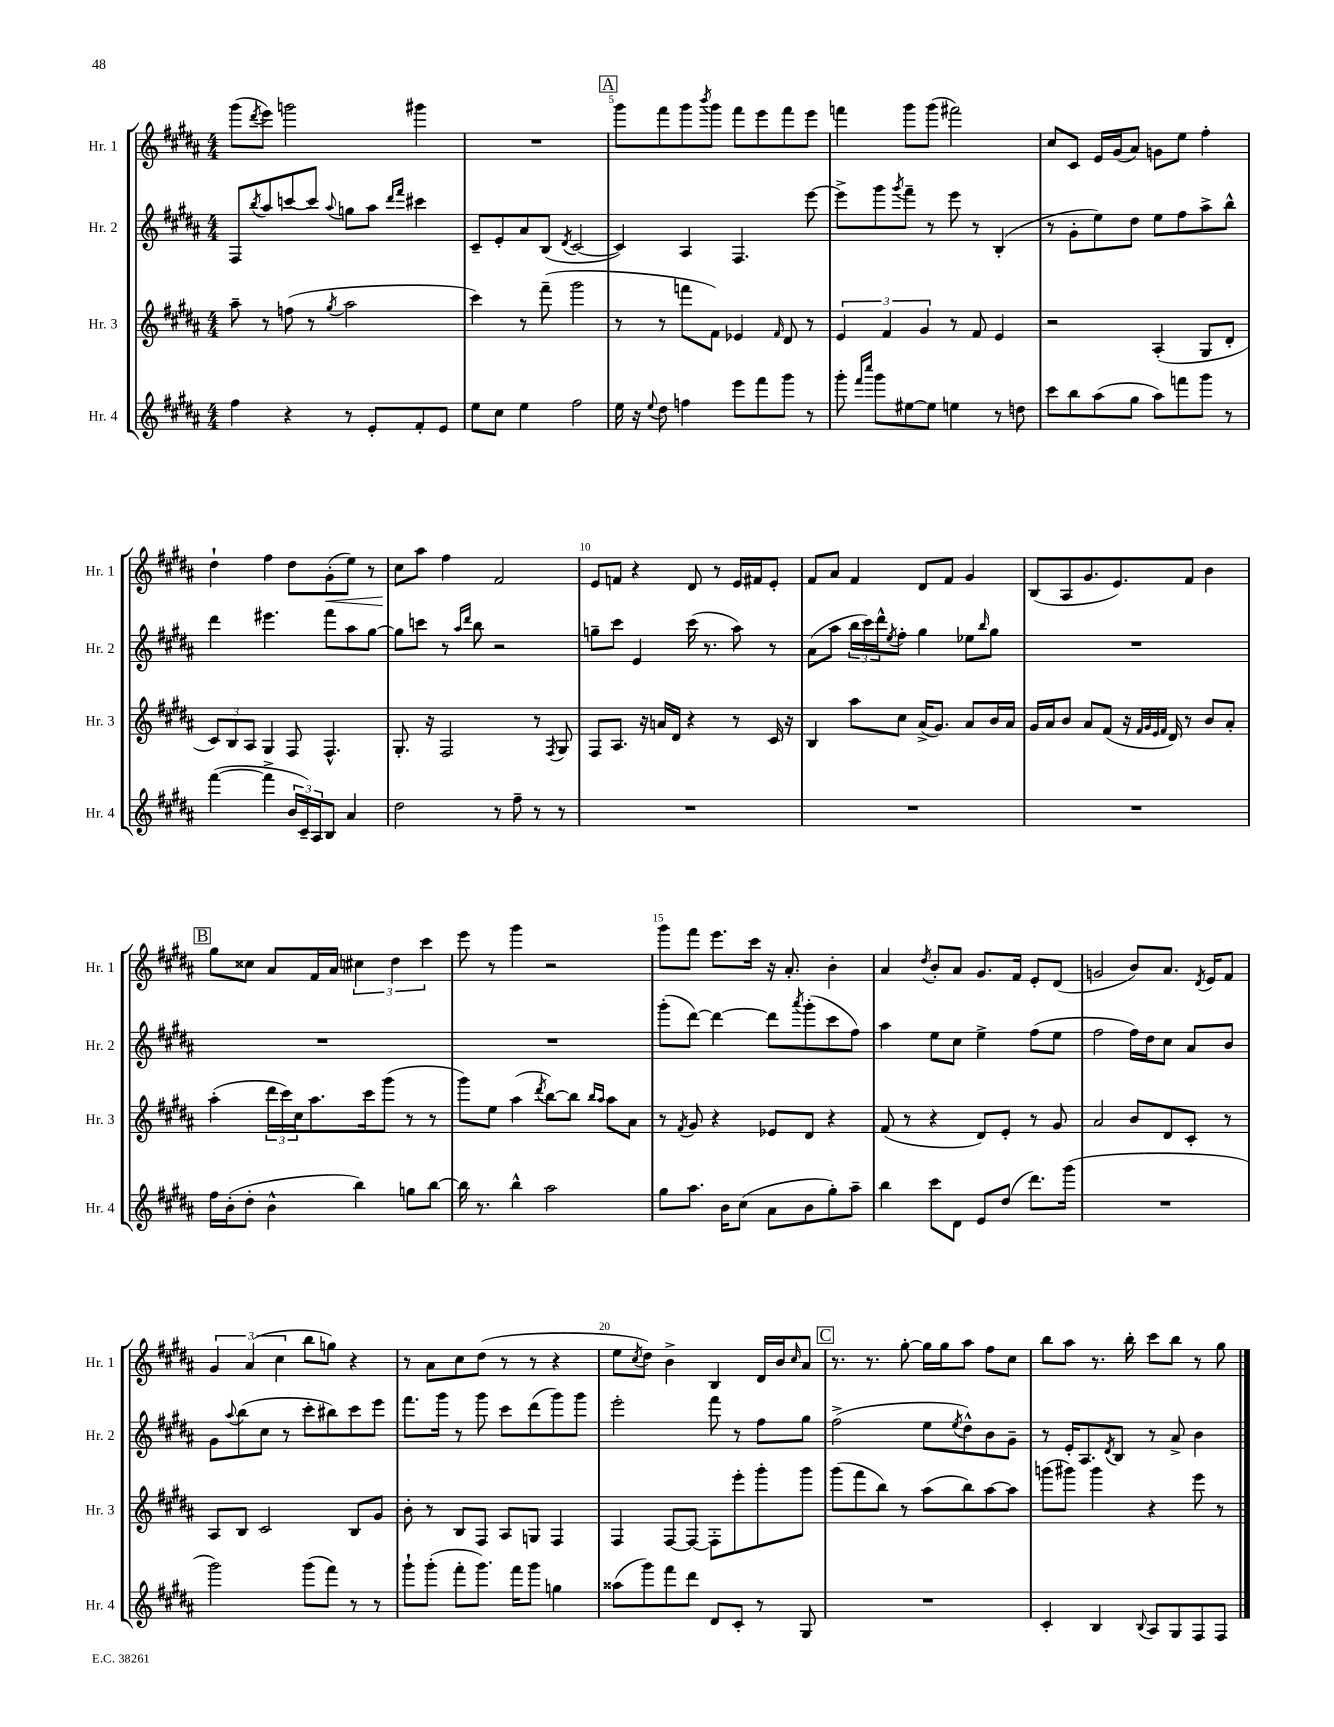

**kern	**kern	**kern	**kern	**dynam
*part4	*part3	*part2	*part1	*part1
*staff4	*staff3	*staff2	*staff1	*staff1
*I"Hr. 4	*I"Hr. 3	*I"Hr. 2	*I"Hr. 1	*
*I'Hr. 4	*I'Hr. 3	*I'Hr. 2	*I'Hr. 1	*
*clefG2	*clefG2	*clefG2	*clefG2	*
*k[f#c#g#d#a#]	*k[f#c#g#d#a#]	*k[f#c#g#d#a#]	*k[f#c#g#d#a#]	*
*M4/4	*M4/4	*M4/4	*M4/4	*
=3	=3	=3	=3	=3
4ff#\	8aa#~\	8F#/L	(8ggg#\L	.
.	.	8qbb/	8qddd#/	.
.	8r	8aa#/	8eee\J)	.
4r	(8ffn\	[8cccn/	2gggn\	.
.	8r	8ccc/J]	.	.
.	8qgg#/	8qqaa#/	.	.
8r	2aa#\	8ggn\L	.	.
8e'/L	.	8aa#\J	.	.
.	.	16qqddd#/LL	.	.
.	.	16qqfff#/JJ	.	.
8f#'/	.	4ccc#X\	4ggg#X\	.
8e/J	.	.	.	.
=4	=4	=4	=4	=4
8ee\L	4ccc#\)	8c#~/L	1r	.
8cc#\J	.	8e'/	.	.
4ee\	8r	8a#/	.	.
.	(8fff#~\	(8B/J	.	.
.	.	8qd#/	.	.
2ff#\	2ggg#\	[2c#/	.	.
!!LO:REH:place=s1:t=A
=5	=5	=5	=5	=5
16ee\	8r	4c#/])	8ggg#\L	.
16r	.	.	.	.
8qqee/	.	.	.	.
8dd#\	8r	.	8fff#\	.
4ffn\	8fffn\L	4A#/	8ggg#\	.
.	.	.	8qbbb/	.
.	8f#\J)	.	8ggg#\J	.
8eee\L	4e-X/	4.F#/	8fff#\L	.
8fff#\	.	.	8eee\	.
.	16qqf#/	.	.	.
8ggg#\J	8d#/	.	8fff#\	.
8r	8r	[8eee\	8eee\J	.
=6	=6	=6	=6	=6
8ggg#'\	6e/	8eee^\L]	4fffn\	.
16qqfff#/LL	.	.	.	.
16qqcccc#/JJ	.	.	.	.
8ggg#\L	.	8ggg#\	.	.
.	6f#/	.	.	.
.	.	8qggg#/	.	.
[8ee#X\	.	8fff#~\J	8ggg#\L	.
.	6g#/	.	.	.
8ee#\J]	.	8r	(8ggg#\J	.
4een\	8r	8eee\	2fff#X\)	.
.	8f#/	8r	.	.
8r	4e/	(4B'/	.	.
8ddn\	.	.	.	.
=7	=7	=7	=7	=7
8ccc#\L	2r	8r	8cc#/L	.
8bb\	.	8g#'\L	8c#/J	.
(8aa#\	.	8ee\)	16e/LL	.
.	.	.	(16g#/J	.
8gg#\J	.	8dd#\J	8a#/J)	.
8aa#\L)	(4A#'/	8ee\L	8gn\L	.
8fffn\	.	8ff#\	8ee\J	.
8ggg#\J	8G#/L	8aa#^\	4ff#'\	.
8r	8d#'/J	8bb^^\J	.	.
!!LO:LB:g=z
=8	=8	=8	=8	=8
([4fff#\	12c#/L)	4ddd#\	4dd#`\	.
.	12B/	.	.	.
.	12A#/J	.	.	.
4fff#^\]	4G#/	4.eee#X\	4ff#\	.
24b/LL	8F#/	.	8dd#\L	.
24c#~/)	.	.	.	.
24A#/J	.	.	.	.
!	!	!	!	!LO:HP:b
8B/J	4.F#^^/	8fff#\L	(8g#'\	<
4a#/	.	8aa#\	8ee\J)	.
.	.	[8gg#\J	8r	.
=9	=9	=9	=9	=9
2dd#\	8.G#'/	8gg#\L]	8cc#\L	.
.	.	8cccn\J	8aa#\J	[
.	16r	.	.	.
.	2F#/	8r	4ff#\	.
.	.	16qqaa#/LL	.	.
.	.	16qqddd#/JJ	.	.
.	.	8bb\	.	.
8r	.	2r	2f#/	.
8ff#~\	.	.	.	.
8r	8r	.	.	.
.	8qF#/	.	.	.
8r	8G#/	.	.	.
=10	=10	=10	=10	=10
1r	8F#/L	8ggn~\L	8e/L	.
.	8.A#/J	8ccc#\J	8fn/J	.
.	.	4e/	4r	.
.	16r	.	.	.
.	16an/LL	.	.	.
.	16d#/JJ	.	.	.
.	4r	(16ccc#\	8d#/	.
.	.	8.r	.	.
.	.	.	8r	.
.	8r	8aa#\)	16e/LL	.
.	.	.	16f#X/J	.
.	16c#/	8r	8e'/J	.
.	16r	.	.	.
=11	=11	=11	=11	=11
1r	4B/	(8a#\L	8f#/L	.
.	.	8aa#\J	8a#/J	.
.	8aa#\L	24bb\LL	4f#/	.
.	.	24ccc#\)	.	.
.	.	24ddd#^^\J	.	.
.	.	8qee/	.	.
.	8cc#\J	8ff#'\J	.	.
.	(16a#^/KL	4gg#\	8d#/L	.
.	8.g#/J)	.	.	.
.	.	.	8f#/J	.
.	8a#/L	8ee-X\L	4g#/	.
.	.	16qqbb/	.	.
.	16b/L	8gg#\J	.	.
.	16a#/JJ	.	.	.
=12	=12	=12	=12	=12
1r	16g#/LL	1r	(8B/L	.
.	16a#/J	.	.	.
.	8b/J	.	8A#/	.
.	8a#/L	.	8.g#/	.
.	(8f#/J	.	.	.
.	.	.	8.e/)	.
.	16r	.	.	.
.	32qqf#/LLL	.	.	.
.	32qqg#/	.	.	.
.	32qqe/	.	.	.
.	32qqf#/JJJ	.	.	.
.	16d#/)	.	.	.
.	8r	.	8f#/J	.
.	8b/L	.	4b\	.
.	8a#'/J	.	.	.
!!LO:LB:g=z
!!LO:REH:place=s1:t=B
=13	=13	=13	=13	=13
16ff#\LL	(4aa#'\	1r	8gg#\L	.
(16b'\J	.	.	.	.
8dd#'\J	.	.	8cc##X\J	.
4b^^\	24ddd#\LL	.	8a#/L	.
.	24ccc#\)	.	.	.
.	24cc#\J	.	.	.
.	8.aa#\	.	16f#/L	.
.	.	.	16a#/JJ	.
4bb\)	.	.	6cc#X\	.
.	16ccc#\k	.	.	.
.	(8ggg#\J	.	.	.
.	.	.	6dd#\	.
8ggn\L	8r	.	.	.
.	.	.	6ccc#\	.
[8bb\J	8r	.	.	.
=14	=14	=14	=14	=14
16bb\]	8ggg#\L)	1r	8eee\	.
8.r	.	.	.	.
.	8ee\J	.	8r	.
4bb^^\	(4aa#\	.	4ggg#\	.
.	8qddd#/	.	.	.
2aa#\	[8bb\L)	.	2r	.
.	8bb\J]	.	.	.
.	16qqbb/LL	.	.	.
.	16qqaa#/JJ	.	.	.
.	8aa#\L	.	.	.
.	8a#\J	.	.	.
=15	=15	=15	=15	=15
8gg#\L	8r	(8ggg#'\L	8ggg#\L	.
.	8qf#/	.	.	.
8.aa#\J	8g#/	[8ddd#\J)	8fff#\J	.
.	4r	4ddd#\_	8.eee\L	.
16b\KL	.	.	.	.
(8cc#\J	.	.	.	.
.	.	.	16ccc#\Jk	.
8a#\L	8e-X/L	8ddd#\L]	16r	.
.	.	.	8.a#'/	.
.	.	8qaaa#/	.	.
8b\	8d#/J	(8ggg#'\	.	.
8gg#'\)	4r	8ccc#\	4b'\	.
8aa#~\J	.	8ff#\J)	.	.
=16	=16	=16	=16	=16
4bb\	(8f#/	4aa#\	4a#/	.
.	8r	.	.	.
.	.	.	8qdd#/	.
8ccc#\L	4r	8ee\L	8b'/L	.
8d#\J	.	8cc#\J	8a#/J	.
8e/L	8d#/L)	4ee^\	8.g#/L	.
(8dd#/J	8e'/J	.	.	.
.	.	.	16f#/Jk	.
8.ddd#\L)	8r	(8ff#\L	8e'/L	.
.	8g#/	8ee\J	(8d#/J	.
(16ggg#\Jk	.	.	.	.
=17	=17	=17	=17	=17
1r	2a#/	2ff#\	2gn/	.
.	8b/L	16ff#\LL)	8b/L)	.
.	.	16dd#\J	.	.
.	8d#/	8cc#\J	8.a#/J	.
.	8c#'/J	8a#/L	.	.
.	.	.	8qd#/	.
.	.	.	16e/KL	.
.	8r	8b/J	8f#/J	.
!!LO:LB:g=z
=18	=18	=18	=18	=18
2ggg#\)	8A#/L	8g#\L	6g#/	.
.	.	8qqaa#/	.	.
.	8B/J	(8bb\	.	.
.	.	.	(6a#/	.
.	2c#/	8cc#\J	.	.
.	.	.	6cc#\	.
.	.	8r	.	.
(8ggg#\L	.	8ccc#'\L	8bb\L	.
8fff#\J)	.	8bb#X\)	8ggn\J)	.
8r	8B/L	8ccc#\	4r	.
8r	8g#/J	8eee\J	.	.
=19	=19	=19	=19	=19
8ggg#`\L	8b'\	8.fff#\L	8r	.
(8ggg#'\J	8r	.	8a#\L	.
.	.	16ggg#\Jk	.	.
8fff#'\L	8B/L	8r	8cc#\	.
8.ggg#\J)	8F#/J	8ggg#\	(8dd#\J	.
.	8A#/L	8ccc#\L	8r	.
16fff#\KL	.	.	.	.
8ggg#\J	8Gn/J	(8ddd#\	8r	.
4ggn\	4F#/	8ggg#\)	4r	.
.	.	8ggg#\J	.	.
=20	=20	=20	=20	=20
(8aa##X\L	4F#/	2eee'\	8ee\L	.
.	.	.	8qcc#/	.
8ggg#\)	.	.	8dd#\J)	.
8fff#\	[8F#/L	.	4b^\	.
8ddd#\J	8F#/J_	.	.	.
8d#/L	8F#'\L]	8fff#\	4B/	.
8c#'/J	8eee'\	8r	.	.
8r	8ggg#'\	8ff#\L	16d#/LL	.
.	.	.	16b/J	.
.	.	.	16qqcc#/	.
8G#/	8ggg#\J	8gg#\J	8a#/J	.
!!LO:REH:place=s1:t=C
=21	=21	=21	=21	=21
1r	(8ggg#\L	(2ff#^\	8.r	.
.	8fff#\	.	.	.
.	.	.	8.r	.
.	8bb\J)	.	.	.
.	8r	.	[8gg#'\	.
.	(8aa#\L	8ee\L	16gg#\LL]	.
.	.	.	16gg#\J	.
.	.	8qee/	.	.
.	8bb\)	8dd#^^\)	8aa#\J	.
.	[8aa#\	8b\	8ff#\L	.
.	8aa#\J]	8g#~\J	8cc#\J	.
=22	=22	=22	=22	=22
4c#'/	(8gggn\L	8r	8bb\L	.
.	8ggg#X\J)	16e'/KL	8aa#\J	.
.	.	8.A#/	.	.
4B/	4ggg#\	.	8.r	.
.	.	8qd#/	.	.
.	.	8B/J	.	.
.	.	.	16bb'\	.
8qqB/	.	.	.	.
8A#/L	4r	8r	8ccc#\L	.
8G#/	.	8a#^/	8bb\J	.
8F#/	8eee\	4b\	8r	.
8F#/J	8r	.	8gg#\	.
==	==	==	==	==
*-	*-	*-	*-	*-
